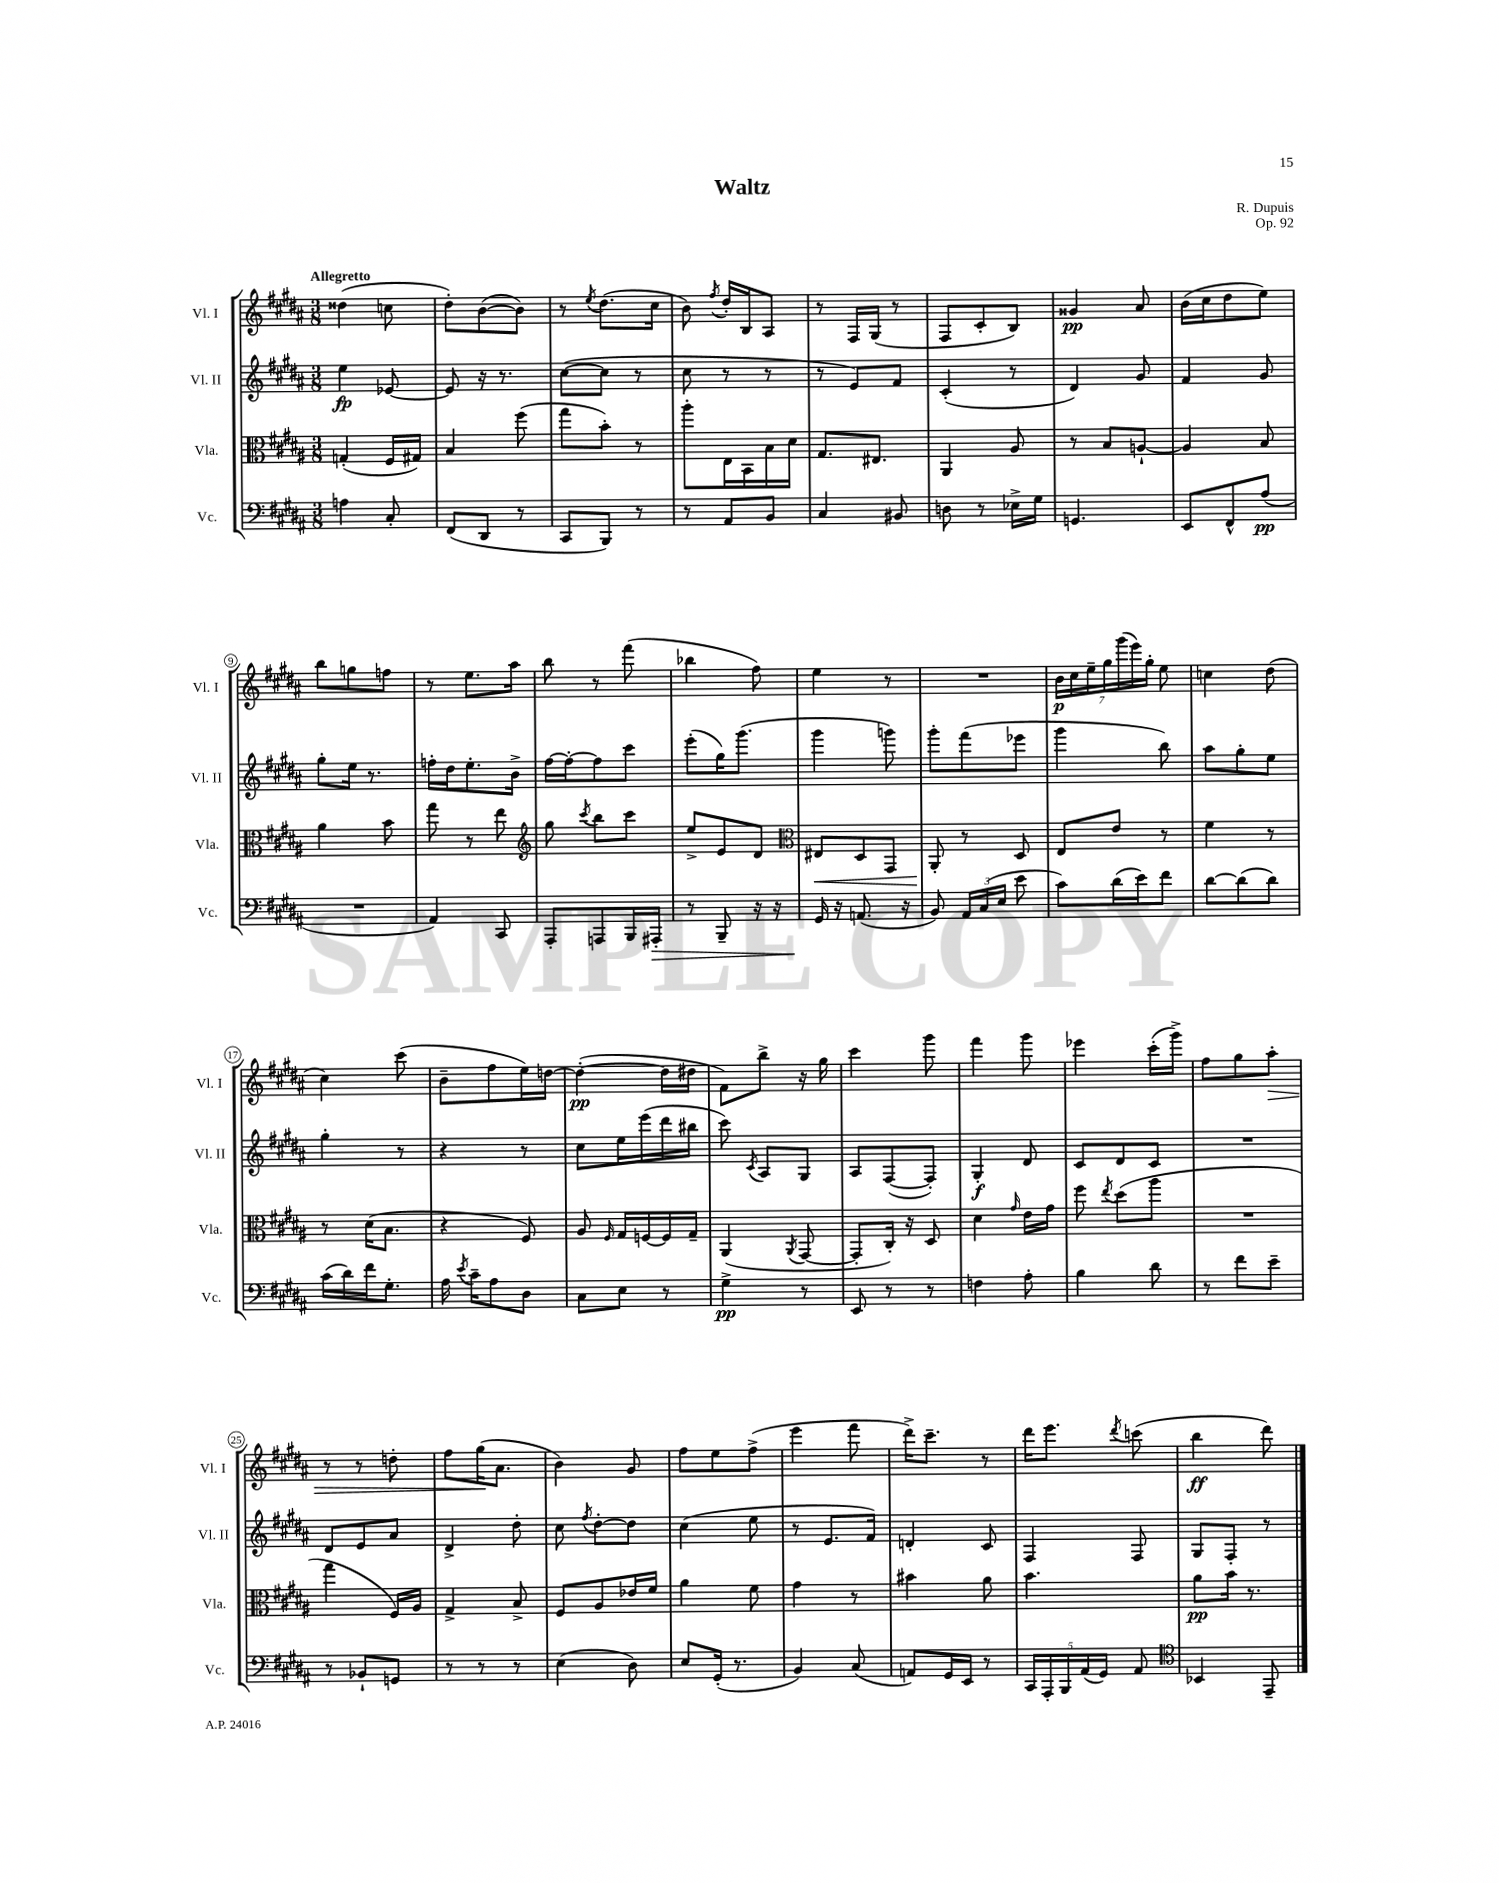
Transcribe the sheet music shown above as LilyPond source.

\header { title = "Waltz" composer = "R. Dupuis" opus = "Op. 92" }
<<
\new StaffGroup <<
\new Staff = "s0" \with { instrumentName = "Vl. I" shortInstrumentName = "Vl. I" } {
    \clef treble \key b \major \numericTimeSignature \time 3/8 \tempo "Allegretto"
    \autoBeamOff disis''4( c''8 |
    dis''8[-.) b'8~( b'8]) |
    r8 \acciaccatura { e''8 } dis''8.[( cis''16] |
    b'8) \acciaccatura { fis''8 } dis''16[-. b16 ais8] |
    r8 fis16[ gis16]( r8 |
    fis8[ cis'8-. b8]) |
    gisis'4\pp ais'8 |
    b'16[( cis''16 dis''8 e''8]) |
    b''8[ g''8 f''8] |
    r8 e''8.[ ais''16] |
    b''8 r8 fis'''8( |
    bes''4 fis''8) |
    e''4 r8 |
    R4. |
    \tuplet 7/4 { b'16[\p cis''16 e''16-- gis''16 gis'''16( e'''16) gis''16]-. } e''8 |
    c''4 dis''8( |
    cis''4) cis'''8( |
    b'8[-- fis''8 e''16) d''16]~ |
    d''4~-.\pp( d''16[ dis''16] |
    fis'8[) b''8]-> r16 gis''16 |
    cis'''4 gis'''8 |
    fis'''4 gis'''8 |
    ees'''4 cis'''16[-.( gis'''16]->) |
    fis''8[ gis''8 ais''8]-.\> |
    r8 r8 d''8-. |
    fis''8[ gis''16\!( ais'8.] |
    b'4) gis'8 |
    fis''8[ e''8 fis''8]->( |
    e'''4 fis'''8 |
    dis'''16[->) cis'''8.]-- r8 |
    dis'''16[ e'''8.] \acciaccatura { dis'''8 } c'''8( |
    b''4\ff dis'''8) \bar "|." |
}
\new Staff = "s1" \with { instrumentName = "Vl. II" shortInstrumentName = "Vl. II" } {
    \clef treble \key b \major \numericTimeSignature \time 3/8
    \autoBeamOff e''4\fp ees'8~ |
    ees'8 r16 r8. |
    cis''8[~( cis''8] r8 |
    cis''8 r8 r8 |
    r8 e'8[) fis'8] |
    cis'4-.( r8 |
    dis'4) gis'8 |
    fis'4 gis'8 |
    gis''8[-. e''16] r8. |
    f''16[-. dis''16 e''8.-. b'16]-> |
    fis''16[~ fis''16~-. fis''8 cis'''8] |
    e'''8[-.( gis''16) gis'''8.]( |
    gis'''4 g'''8) |
    gis'''8[-. fis'''8( ees'''8] |
    gis'''4 b''8) |
    ais''8[ gis''8-. e''8] |
    gis''4-. r8 |
    r4 r8 |
    cis''8[ e''16 e'''16( dis'''16 bis''16] |
    cis'''8) \acciaccatura { cis'8 } ais8[ gis8] |
    ais8[ fis8~( fis8]-.) |
    gis4-.\f dis'8 |
    cis'8[ dis'8 cis'8] |
    R4. |
    dis'8[ e'8 ais'8] |
    dis'4-> dis''8-. |
    cis''8 \acciaccatura { fis''8 } dis''8[~-. dis''8] |
    cis''4( e''8 |
    r8 e'8.[ fis'16]) |
    d'4-. cis'8 |
    fis4 fis8 |
    gis8[ fis8]-. r8 \bar "|." |
}
\new Staff = "s2" \with { instrumentName = "Vla." shortInstrumentName = "Vla." } {
    \clef alto \key b \major \numericTimeSignature \time 3/8
    \autoBeamOff g4-.( fis16[ gis16]) |
    b4 fis''8( |
    gis''8[ b'8]-.) r8 |
    ais''8[-. e16 b,16 b16 dis'16] |
    gis8.[ eis8.] |
    ais,4 ais8 |
    r8 b8[ a8]~-! |
    a4 b8 |
    ais'4 b'8 |
    gis''8 r8 e''8 |
    \clef treble gis''8 \acciaccatura { cis'''8 } b''8[ cis'''8] |
    e''8[-> e'8 dis'8] |
    \clef alto eis8[\< dis8 gis,8] |
    ais,8-.\! r8 dis8 |
    e8[ e'8] r8 |
    fis'4 r8 |
    r8 dis'16[( b8.] |
    r4 fis8) |
    ais8 \grace { fis16 } gis16[ f16~ f16 gis16]-- |
    ais,4( \acciaccatura { ais,8 } gis,8~ |
    gis,8[-. cis16]-.) r16 dis8 |
    dis'4 \grace { gis'16 } e'16[ gis'16] |
    fis''8 \acciaccatura { e''8 } dis''8[( ais''8] |
    R4. |
    gis''4 fis16[) ais16] |
    gis4-> b8-> |
    fis8[ ais8 ees'16 fis'16] |
    ais'4 fis'8 |
    gis'4 r8 |
    bis'4 ais'8 |
    b'4. |
    ais'8[\pp b'16] r8. \bar "|." |
}
\new Staff = "s3" \with { instrumentName = "Vc." shortInstrumentName = "Vc." } {
    \clef bass \key b \major \numericTimeSignature \time 3/8
    \autoBeamOff a4 cis8-. |
    fis,8[( dis,8] r8 |
    cis,8[ b,,8]) r8 |
    r8 ais,8[ b,8] |
    cis4 bis,8 |
    d8 r8 ees16[-> gis16] |
    g,4. |
    e,8[ fis,8-^ ais8]\pp( |
    R4. |
    ais,4) cis,8 |
    ais,,8[-. a,,8 b,,16 ais,,16]-.\> |
    r8 b,,8-- r16 r16 |
    gis,16\! r16 a,8.( r16 |
    b,8) \tuplet 3/2 { ais,16[ cis16( e16] } e'8 |
    cis'8[) dis'16( e'16) fis'8] |
    dis'8[~ dis'8( dis'8]) |
    cis'16[( dis'16) fis'16 gis8.]-. |
    ais16 \acciaccatura { e'8 } cis'16[-- ais8 dis8] |
    cis8[ e8] r8 |
    gis4->\pp r8 |
    e,8 r8 r8 |
    f4 ais8-. |
    b4 dis'8 |
    r8 fis'8[ e'8]-- |
    r8 bes,8[-! g,8] |
    r8 r8 r8 |
    e4( dis8) |
    e8[ gis,16]-.( r8. |
    b,4) cis8( |
    a,8[) gis,16 e,16] r8 |
    \tuplet 5/4 { cis,16[ ais,,16-. b,,16 ais,16( gis,16]) } ais,8 |
    \clef tenor bes,4 e,8-- \bar "|." |
}
>>
>>
\layout { \context { \Score \override BarNumber.stencil = #(make-stencil-circler 0.1 0.3 ly:text-interface::print) } }
